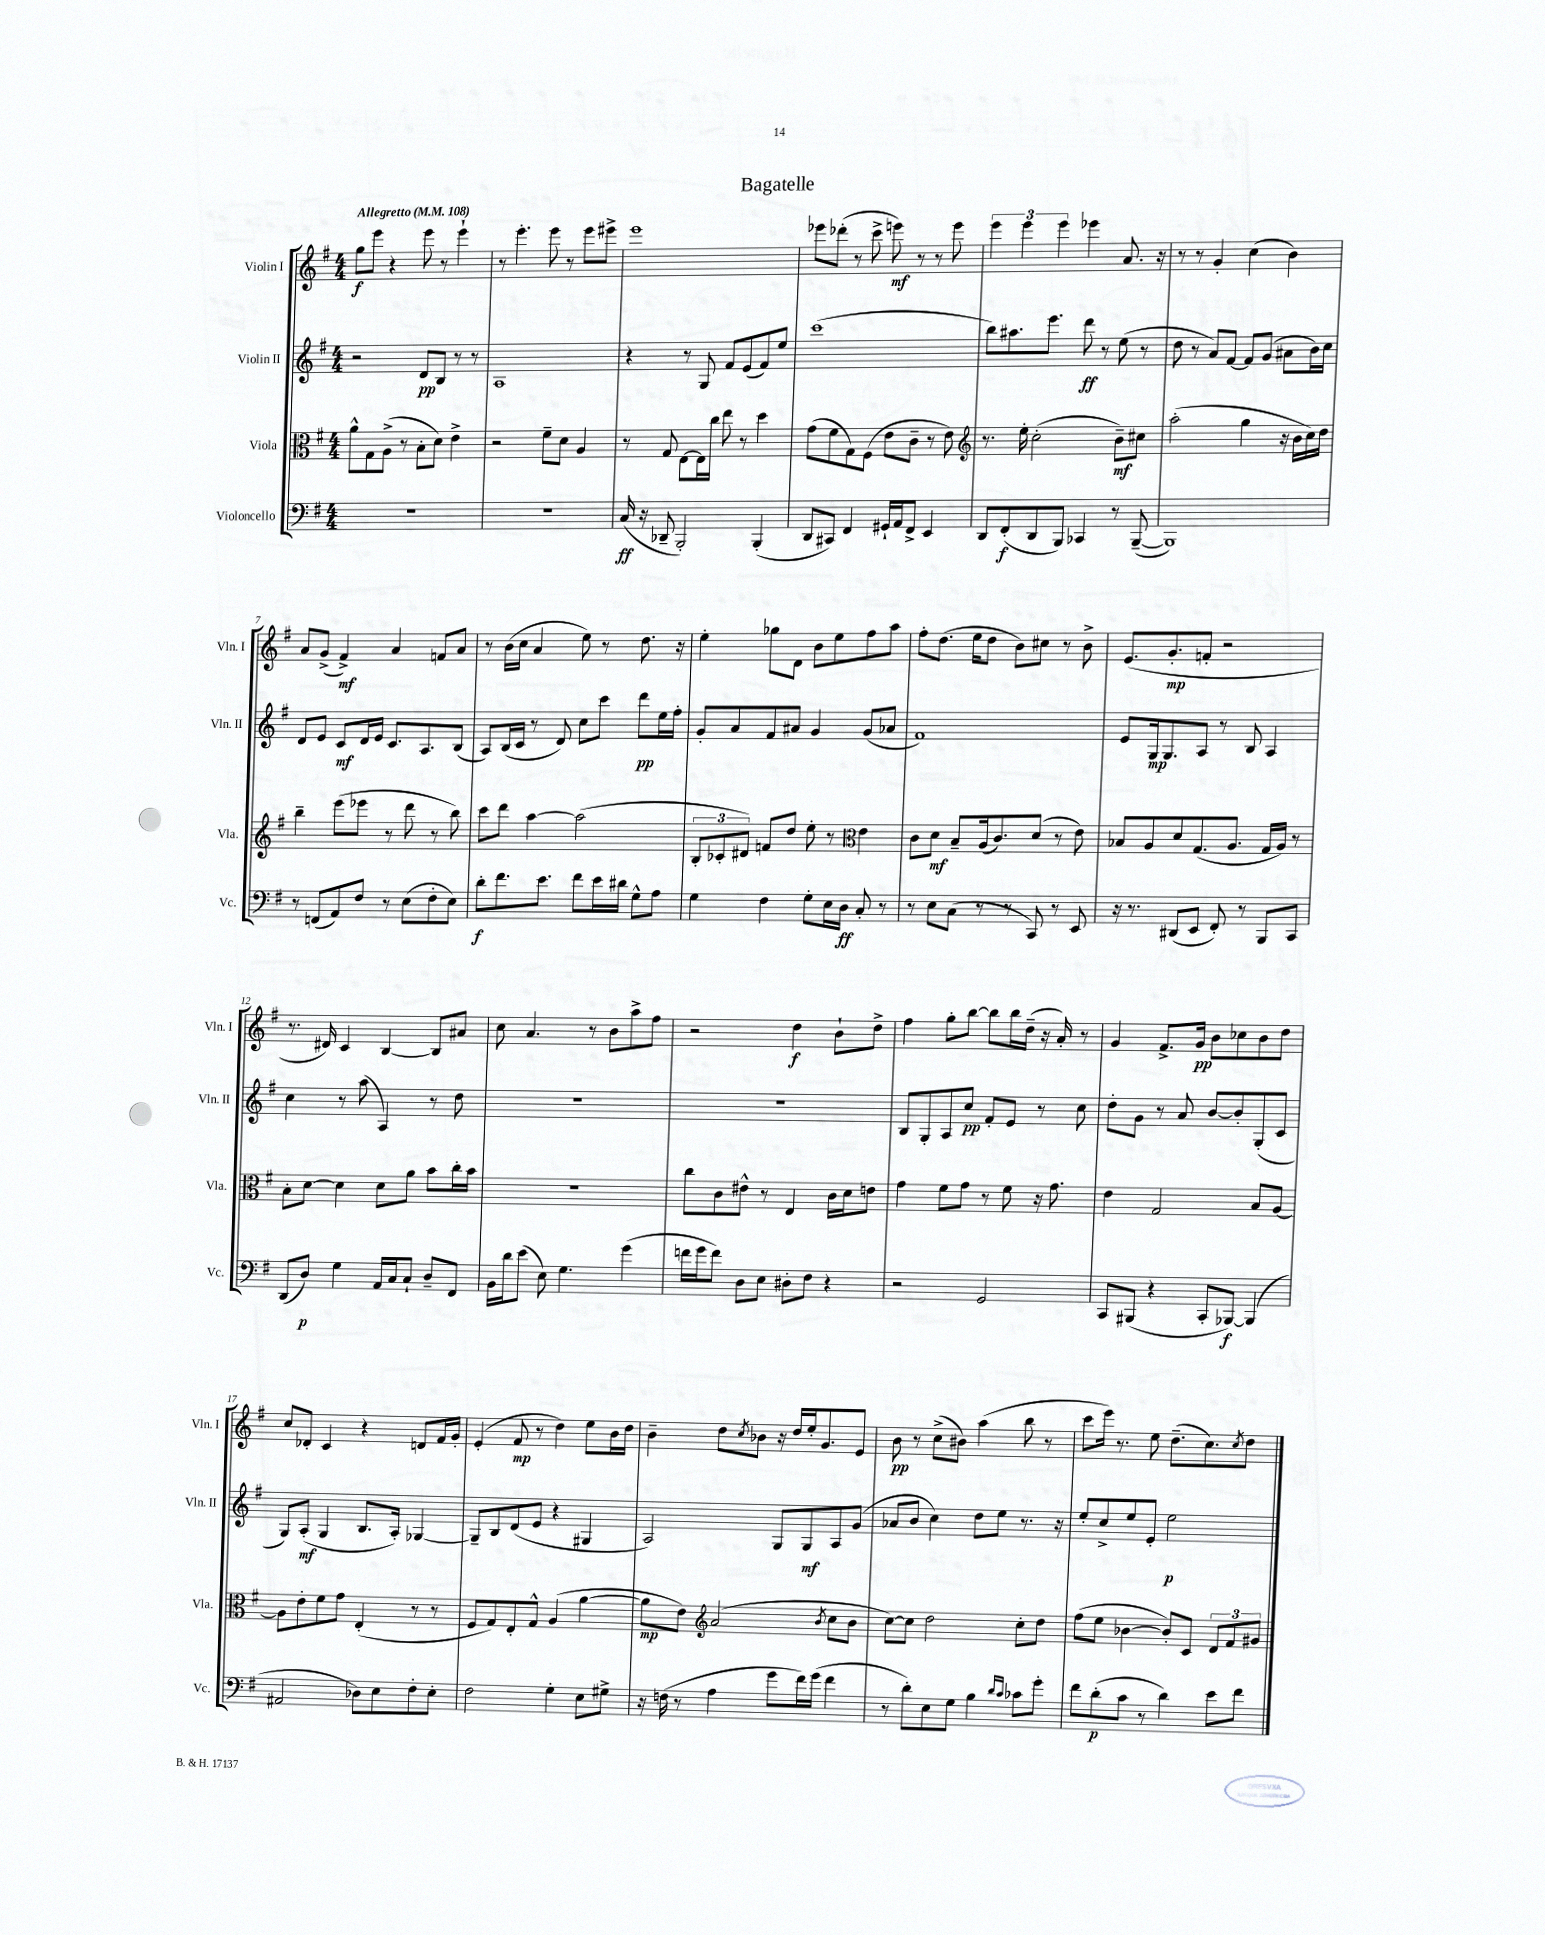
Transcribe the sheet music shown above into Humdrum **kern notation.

**kern	**kern	**kern	**kern
*staff4	*staff3	*staff2	*staff1
*clefF4	*clefC3	*clefG2	*clefG2
*k[f#]	*k[f#]	*k[f#]	*k[f#]
*M4/4	*M4/4	*M4/4	*M4/4
*MM108	*MM108	*MM108	*MM108
1r	8a^^\L	2r	8gg\L
.	8G\	.	8eee\J
.	(8A^\J	.	4r
.	8r	.	.
.	8B'\L	8d/L	8eee\
.	8d\J)	8B/J	8r
.	4e^\	8r	4eee`\
.	.	8r	.
=	=	=	=
1r	2r	1A	8r
.	.	.	4.eee'\
.	8f#~\L	.	8eee\
.	8d\J	.	8r
.	4A/	.	8eee\L
.	.	.	8eee#^\J
=	=	=	=
(16C/	8r	4r	1eee
16r	.	.	.
8DD-~/	8G/	.	.
2BBB'/)	[8E\L	8r	.
.	16E\]L	8G/	.
.	16cc\JJ	.	.
.	8ee\	8f#/L	.
.	8r	(8e/	.
(4BBB'/	4dd\	8f#/)	.
.	.	8ee/J	.
=	=	=	=
8DD/L	(8g\L	(1ccc	8eee-\L
8CC#/J)	8f#\	.	(8ddd-'\J
4FF#/	8G\)	.	8r
.	(8F#\J	.	8ccc^\
16GG#`/LL	8e\L	.	8eee\)
16AA/J	.	.	.
8FF#^/J	8c~\J	.	8r
4EE/	8r	.	8r
.	8e\)	.	8eee\
=	=	=	=
*	*clefG2	*	*
8DD/L	8.r	8bb\L)	6eee\
(8FF#'/	.	8.aa#\	.
.	.	.	6eee\
.	16ee'\	.	.
8DD/	(2cc'\	.	.
.	.	8.eee\J	.
.	.	.	6eee\
8BBB/J)	.	.	.
4CC-/	.	8ddd\	4eee-\
.	.	8r	.
8r	8b~\L)	(8ee\	8.a/
([8BBB~/	8cc#\J	8r	.
.	.	.	16r
=	=	=	=
1BBB])	(2aa'\	8dd\	8r
.	.	8r	8r
.	.	8a/L)	4g'/
.	.	[8f#/J	.
.	4gg\	8f#/]L	(4cc\
.	.	(8g/J	.
.	16r	8a#\L	4b\)
.	16b\LL	.	.
.	16cc\)	16b\L)	.
.	16dd\JJ	16cc\JJ	.
=	=	=	=
8r	4bb~\	8d/L	8a/L
(8FF/L	.	8e/J	(8g^/J
8AA/)	(8eee\L	8c/L	4f#^/)
8F#/J	8eee-\J	16d/L	.
.	.	16e/JJ	.
8r	8r	8.c/L	4a/
(8E\L	8ddd\	.	.
.	.	8.A/	.
8F#'\	8r	.	8f/L
8E\J)	8bb\)	(8B/J	8a/J
=	=	=	=
8d'\L	8ccc\L	8A/L)	8r
8.f#\	8ddd\J	(16B/L	(16b\LL
.	.	16c/JJ	16cc\JJ
.	[4aa\	8r	4a/
8.e\J	.	.	.
.	.	8d/)	.
8f#\L	(2aa\]	8cc\L	8ee\)
16e\L	.	8ccc\J	8r
16d#\JJ	.	.	.
8G^^\L	.	8ddd\L	8.dd\
8A\J	.	16ee\L	.
.	.	16ff#'\JJ	16r
=	=	=	=
4G\	12B'/L	8g'/L	4ee'\
.	12c-'/	.	.
.	.	8a/	.
.	12d#/J)	.	.
4F#\	8f/L	8f#/	8gg-\L
.	8dd/J	8a#/J	8d\J
8G'\L	8ee'\	4g/	8b\L
16E\L	8r	.	8ee\
16D\JJ	.	.	.
*	*clefC3	*	*
8C'/	4e\	(8g/L	8ff#\
8r	.	8a-/J	8aa\J
=	=	=	=
8r	8c\L	1f#)	8ff#'\L
8E\L	8d\J	.	(8.dd\J
(8C\J	8B~/L	.	.
.	.	.	16ee\LK
8r	(16A/k	.	8dd\J
.	8.c/)	.	.
8r	.	.	8b\L)
8CC/)	(8d/J	.	8cc#\J
8r	8r	.	8r
8EE/	8e\)	.	8b^\
=	=	=	=
16r	8B-/L	8e/L	(8.e/L
8.r	.	.	.
.	8A/	16G/k	.
.	.	8.G/	8.g'/
(8DD#/L	8d/	.	.
8EE/J	(8.G/	8A/J	8f'/J
8FF#'/)	.	8r	2r
.	8.A/J	.	.
8r	.	8B/	.
8BBB/L	16G/LL	4A/	.
.	16A/JJ)	.	.
8CC/J	8r	.	.
=	=	=	=
(8DD/L	8B'\L	4cc\	8.r
8D/J)	[8d\J	.	.
.	.	.	16d#/)
4G\	4d\]	8r	4c/
.	.	(8aa\	.
16AA/LL	8d\L	4A/)	[4B/
16C/J	.	.	.
8C`/J	8a\J	.	.
8D~/L	8b\L	8r	8B/]L
8FF#/J	16cc'\L	8dd\	8a#/J
.	16b\JJ	.	.
=	=	=	=
16BB\LL	1r	1r	8cc\
16d\J	.	.	.
(8e\J	.	.	4.a/
8E\)	.	.	.
4.G\	.	.	.
.	.	.	8r
.	.	.	8b\L
(4g\	.	.	8aa^\
.	.	.	8ff#\J
=	=	=	=
16f\LL	8cc\L	1r	2r
16g\J	.	.	.
8f\J)	8c\	.	.
8D\L	8e#^^\J	.	.
8E\J	8r	.	.
8D#'\L	4E/	.	4dd\
8F#\J	.	.	.
4r	16c\LL	.	8b`\L
.	16d\J	.	.
.	8e\J	.	8dd^\J
=	=	=	=
2r	4g\	8B/L	4ff#\
.	.	8G'/	.
.	8f#\L	8A/	8gg'\L
.	8g\J	8cc/J	[8bb\J
2GG/	8r	8f#'/L	8bb\]L
.	8f#\	8e/J	16bb\L
.	.	.	(16dd~\JJ
.	16r	8r	16r
.	8.g\	.	16a'/)
.	.	8cc\	8r
=	=	=	=
8CC/L	4e\	8dd'\L	4g/
(8BBB#/J	.	8g\J	.
4r	2G/	8r	8.f#^/L
.	.	8a/	.
.	.	.	16g/Jk
8CC'/L	.	[8b/L	8b\L
[8BBB-/J)	.	8b'/]	8cc-\
(4BBB-/]	8B/L	(8G'/	8b\
.	[8A/J	8c/J	8dd\J
=	=	=	=
2AA#/	8A\]L	8G/L)	8cc/L
.	8e'\	(8A'/J	8d-'/J
.	8f#\	4G/	4c/
.	8g\J	.	.
8D-\L)	(4E'/	8.B/L	4r
8E\	.	.	.
.	.	16A'/Jk)	.
8F#'\	8r	[4G-/	8d/L
8E'\J	8r	.	16f#/L
.	.	.	16g'/JJ
=	=	=	=
2F#\	8F#/L	8G-~/]L	(4e'/
.	8G/)	8B/	.
.	8E'/	(8d/	8f#/
.	8G^^/J	8e/J	8r
4G'\	(4A/	4r	4dd\)
8E\L	[4a\	4G#/	8ee\L
8G#^\J	.	.	16b\L
.	.	.	16dd\JJ
=	=	=	=
16r	8a\]L	2A/)	4b~\
(16F\	.	.	.
8r	8e\J)	.	.
*	*clefG2	*	*
4A\	(2a/	.	8dd\L
.	.	.	8qcc/
.	.	.	8b-\J
8g\L	.	8G/L	16r
.	.	.	16dd/LL
16f#\L)	.	8G/	16ee'/J
(16g\JJ	.	.	8.g/
.	8qb/	.	.
4f#\	8cc\L	8A/	.
.	8b\J	(8g/J	8e/J
=	=	=	=
8r	[8cc\L)	8a-/L	8b\
8d'\L)	8cc\]J	8b/J	8r
8E\	2dd\	4cc\)	(8cc^\L
8G\J	.	.	8b#\J)
4B\	.	8dd\L	(4aa\
.	.	8ee\J	.
16qqd/LL	.	.	.
16qqc/JJ	.	.	.
8c-\L	8cc'\L	8.r	8bb\
8g'\J	8dd\J	.	8r
.	.	16r	.
=	=	=	=
8f#\L	(8ff#\L	8ee'/L	8ccc\L
(8d'\	8ee\J	8cc^/	16eee\Jk)
.	.	.	8.r
8c\J	[4b-\	8ee/	.
8r	.	8e'/J	8ee\
4d\)	8b-'/]L)	2ee\	(8.dd~\L
.	8c/J	.	.
.	.	.	8.cc\)
8e\L	12d/L	.	.
.	12f#/	.	.
.	.	.	8qcc/
8f#\J	.	.	8dd\J
.	12g#/J	.	.
==	==	==	==
*-	*-	*-	*-
